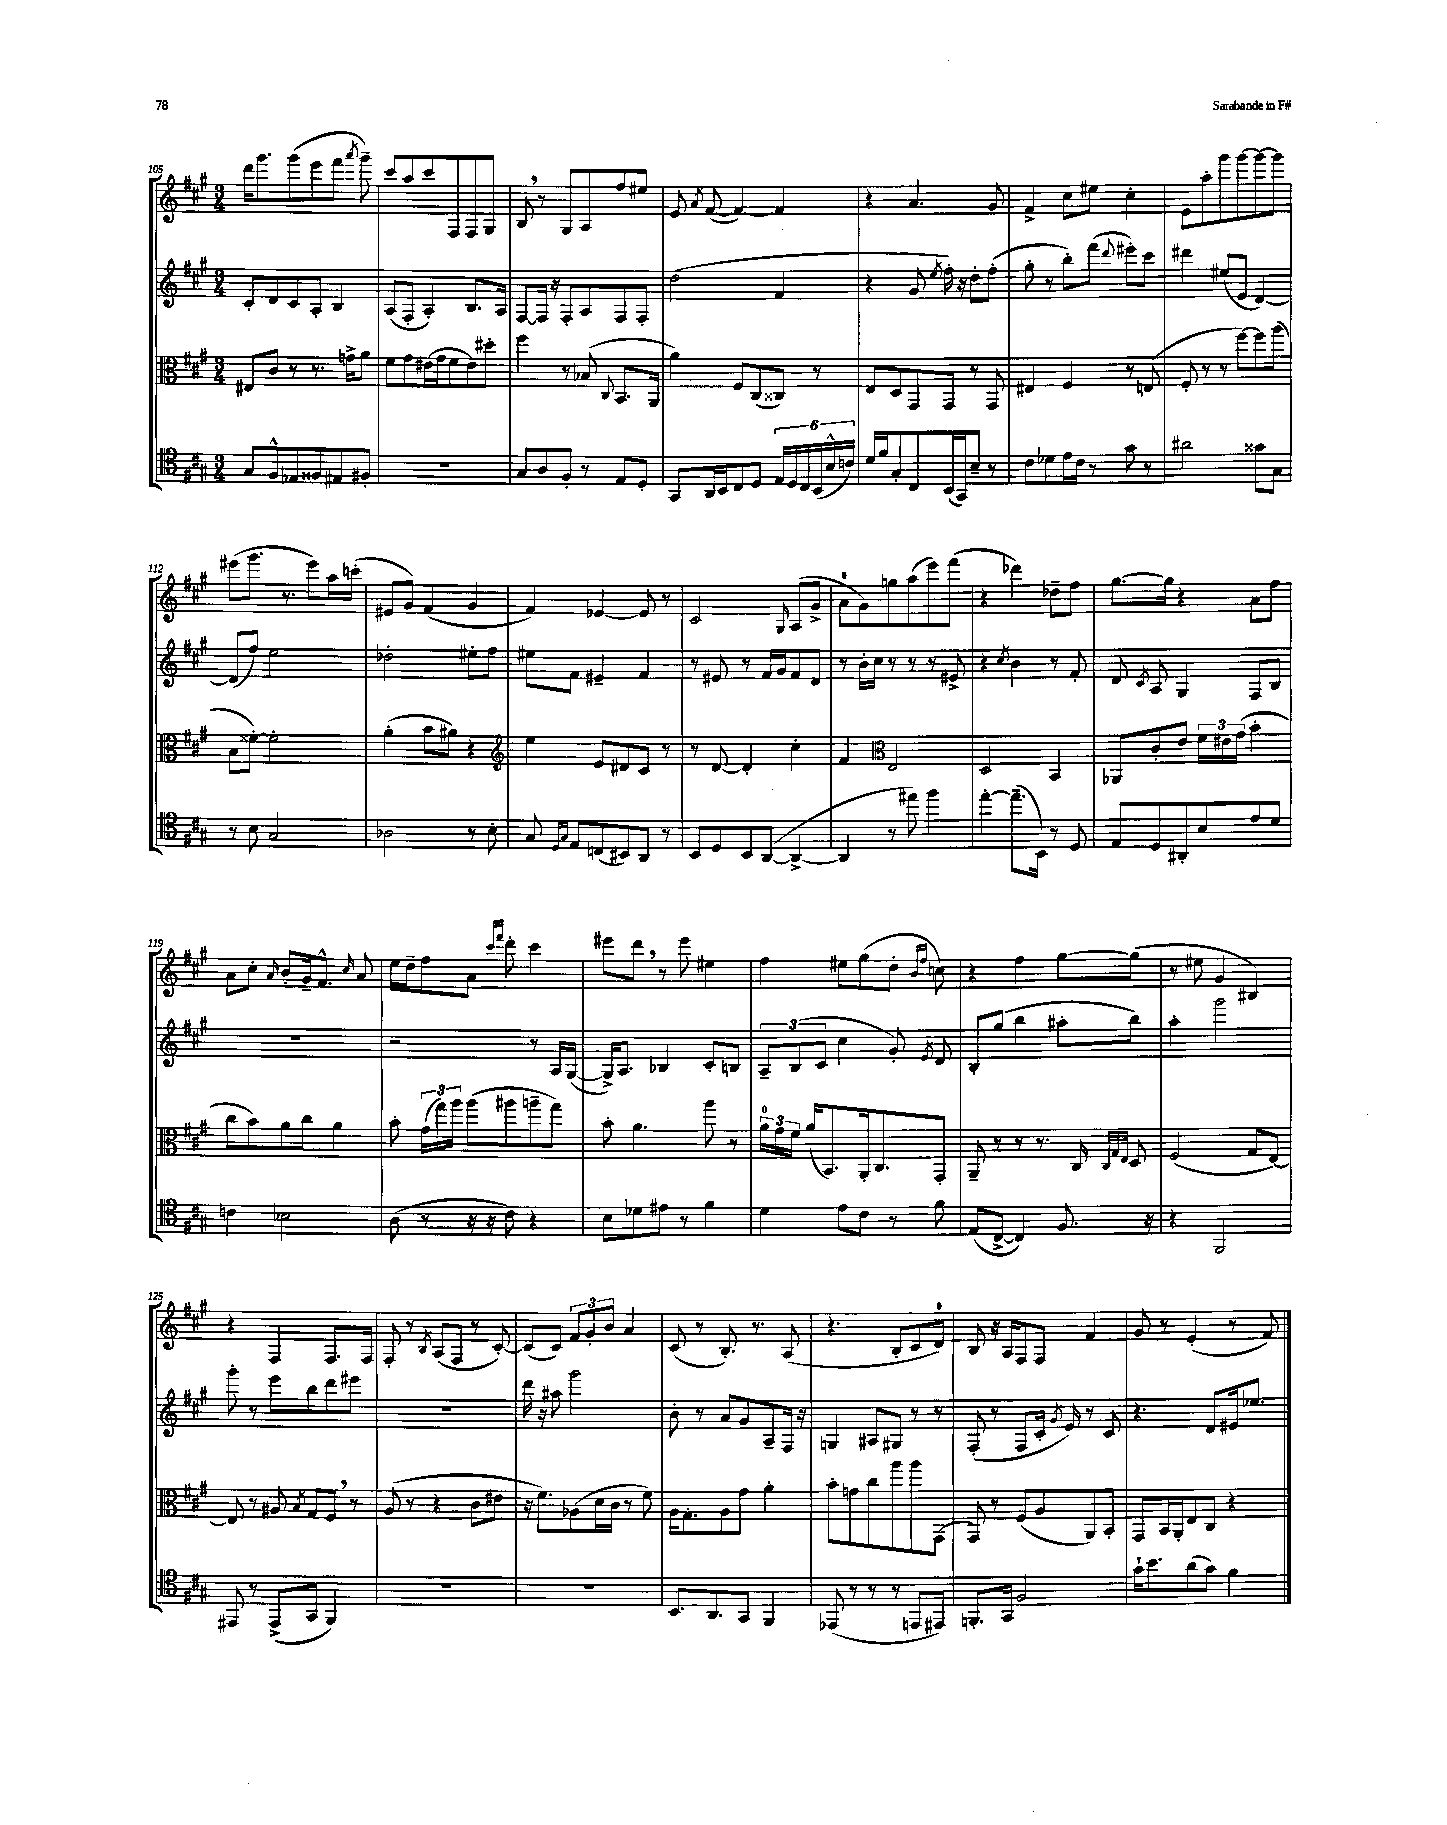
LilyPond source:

<<
\new StaffGroup <<
\new Staff = "s0" {
    \clef treble \key a \major \numericTimeSignature \time 3/4
    \autoBeamOff d'''16[ gis'''8. gis'''8( e'''8 fis'''8] \acciaccatura { a'''8 } gis'''8--) |
    cis'''8[ a''8 cis'''8 fis8 fis8 gis8] |
    b8 \breathe r8 gis8[ a8 fis''8 eis''8] |
    e'8 \acciaccatura { a'8 } fis'8~( fis'4~) fis'4 |
    r4 a'4. gis'8 |
    fis'4-> cis''8[ eis''8] cis''4-. |
    e'8[ a''8-. gis'''8 gis'''8~ gis'''8~ gis'''8] |
    eis'''8[( gis'''8.] r8. eis'''8[) a''16 c'''16]-.( |
    eis'8[ gis'8]) fis'4( gis'4 |
    fis'4) ees'4~ ees'8 r8 |
    cis'2 \grace { gis16 } a8[( gis'8]-> |
    a'8[-0 gis'8) g''8 a''8( e'''8) fis'''8]( |
    r4 des'''4) des''8[-- fis''8] |
    gis''8.[~ gis''16] r4 a'8[ fis''8] |
    a'8[ cis''8]-. \grace { a'16 } b'8[-. gis'16-- fis'8.]-^ \grace { cis''16 } a'8 |
    e''16[ d''16-- fis''8 a'8] \grace { cis'''16[ fis'''16] } d'''8-. cis'''4 |
    eis'''8[ d'''8] \breathe r8 eis'''8 eis''4 |
    fis''4 eis''8[ gis''8( d''8]-. \grace { b'16[ fis''16] } c''8) |
    r4 fis''4 gis''8[~ gis''8]( |
    r8 eis''8 gis'4 bis4) |
    r4 fis4 fis8.[ fis16] |
    fis8-. r8 \acciaccatura { b8 } a8[( fis8] r8 cis'8~-.) |
    cis'8[( cis'8]) \tuplet 3/2 { fis'8[ gis'8-. b'8] } a'4 |
    cis'8( r8 b8.-.) r8. a8( |
    r4. b8[-. cis'8 d'8]-0) |
    b8 r16 a16[ fis8 fis8] fis'4 |
    gis'8 r8 e'4-.( r8 fis'8) \bar "|." |
}
\new Staff = "s1" {
    \clef treble \key a \major \numericTimeSignature \time 3/4
    \autoBeamOff cis'8[-. d'8 cis'8 a8]-. b4 |
    a8[( fis8]-. a4-.) b8.[ a16] |
    fis8[~ fis16] r16 fis8[-. a8 fis8 fis8]-. |
    d''2( fis'4 |
    r4 gis'8 \acciaccatura { e''8 } fis''16-.) r16 d''8[-. fis''8]-.( |
    gis''8-. r8 b''8[-.) fis'''8]( \appoggiatura { d'''8 } eis'''8[-.) cis'''8] |
    dis'''4 eis''8[( e'8] d'4~) |
    d'8[( fis''8]) e''2 |
    des''2-. eis''8[-. fis''8] |
    eis''8[ fis'8] eis'4-- fis'4 |
    r8 eis'8 r8 fis'16[ gis'16 fis'8 d'8] |
    r8 b'16[-. cis''16] r8 r8 r8 eis'8-> |
    r4 \acciaccatura { cis''8 } b'4 r8 fis'8-. |
    d'8 \acciaccatura { cis'8 } a8 gis4 fis8[ b8] |
    R2. |
    r2 r8 a16[ gis16]~( |
    gis16[->) a8.] bes4 cis'8[-. b8] |
    \tuplet 3/2 { a8[-- b8( cis'8] } cis''4 gis'8-.) \acciaccatura { e'8 } d'8 |
    b8[-. gis''8]( b''4 ais''8[-. b''8]) |
    a''4-. gis'''2 |
    gis'''8-. r8 e'''8[ b''8 d'''8 eis'''8] |
    R2. |
    d'''16 r16 ais''8 gis'''2 |
    b'8-. r8 a'8[ gis'8 a8-- fis16] r16 |
    g4 ais8[ gis8] r8 r8 |
    fis8-.( r8 fis8[ cis'16]-. \acciaccatura { gis'8 } e'16) r8 cis'8 |
    r4. d'8[ eis'16 ees''8.] \bar "|." |
}
\new Staff = "s2" {
    \clef alto \key a \major \numericTimeSignature \time 3/4
    \autoBeamOff eis8[ cis'8] r8 r8. g'16[-> a'8] |
    fis'8[ gis'8 eis'16( gis'16 fis'8 eis'8) dis''8]-. |
    fis''4 r8 bes8( \appoggiatura { cis8 } b,8.[ a,16] |
    a'4) fis8[ cis8( cisis8]) r8 |
    e8[ d8 gis,8 gis,8] r8 gis,8 |
    eis4 fis4 r8 e8( |
    fis8-. r8 r8 fis''8[~) fis''8 a''8]( |
    b8[ fisis'8]~-.) fisis'2-. |
    a'4-.( b'8[ ais'8]) r4 |
    \clef treble e''4 e'8[ dis'8 cis'8] r8 |
    r8 d'8~ d'4-. cis''4-. |
    fis'4 \clef alto e2 |
    d2 b,4 |
    aes,8[ cis'8-. e'8] \tuplet 3/2 { fis'16[ eis'16 gis'16]( } b'4-. |
    cis''8[ b'8) a'8 cis''8] a'4 |
    b'8-. \tuplet 3/2 { gis'16[( gis''16) a''16] } a''8[( ais''8 a''8-- gis''8]) |
    b'8-. a'4. a''8 r8 |
    \tuplet 3/2 { a'16[-0 gis'16 fis'16] } a'16[( b,8.) a,16-. cis8. gis,8]-. |
    a,8-- r8 r8 r8. cis16 \grace { cis32[ gis32 e32] } d8 |
    fis2( gis8[ e8]~) |
    e8 r8 ais8 \acciaccatura { b8 } gis8[ fis8] \breathe r8 |
    a8( r8 r4 cis'8[ eis'8] |
    r16 fis'8.[) aes8( d'16 cis'16] r8 fis'8) |
    a16[ gis8.-. a8 gis'8] a'4-. |
    b'8[-. g'8 cis''8 a''8 a''8 gis,8]( |
    gis,8) r8 fis8[( a8 a,8) b,8]-. |
    gis,8[ b,16 a,16-. e8 cis8] r4 \bar "|." |
}
\new Staff = "s3" {
    \clef tenor \key a \major \numericTimeSignature \time 3/4
    \autoBeamOff gis8[ fis8-^ ees8 fisis8 eis8 fis8]-. |
    R2. |
    gis8[ a8 fis8]-. r8 e8[ d8]-. |
    gis,8[ a,16 b,16 cis8 d8] \tuplet 6/4 { e16[ d16 cis16 b,16( b16-^ c'16]) } |
    d'16[ fis'16 gis8-. cis8 b,16( gis,16) b8]-- r8 |
    cis'8[ des'8 e'16 cis'16] r8 gis'8 r8 |
    ais'2 gisis'8[ gis8] |
    r8 b8 gis2 |
    aes2 r8 b8-. |
    gis8 \grace { d16[ gis16] } e8[ c8( bis,8) a,8] r8 |
    b,8[ d8 b,8 a,8]~( a,4~-> |
    a,4 r8 eis''8) fis''4 |
    e''4~-. e''8.[--( b,16]) r8 d8 |
    e8[ d8 ais,8-. b8 e'8 d'8] |
    c'4 bes2 |
    a8( r8 r16 r16 cis'8) r4 |
    b8[ des'8 eis'8] r8 fis'4 |
    d'4 e'8[ cis'8] r8 fis'8 |
    e8[( cis8]~-> cis4) fis8. r16 |
    r4 fis,2 |
    eis,8 r8 eis,8[->( gis,8] fis,4) |
    R2. |
    R2. |
    b,8.[ a,8. gis,8] fis,4 |
    ees,8( r8 r8 r8 e,8[ eis,8]) |
    f,8.[-. gis,16] fis2 |
    gis'16[-! b'8. a'8( gis'8]) fis'4 \bar "|." |
}
>>
>>
\layout { \context { \Score currentBarNumber = #105 } }
